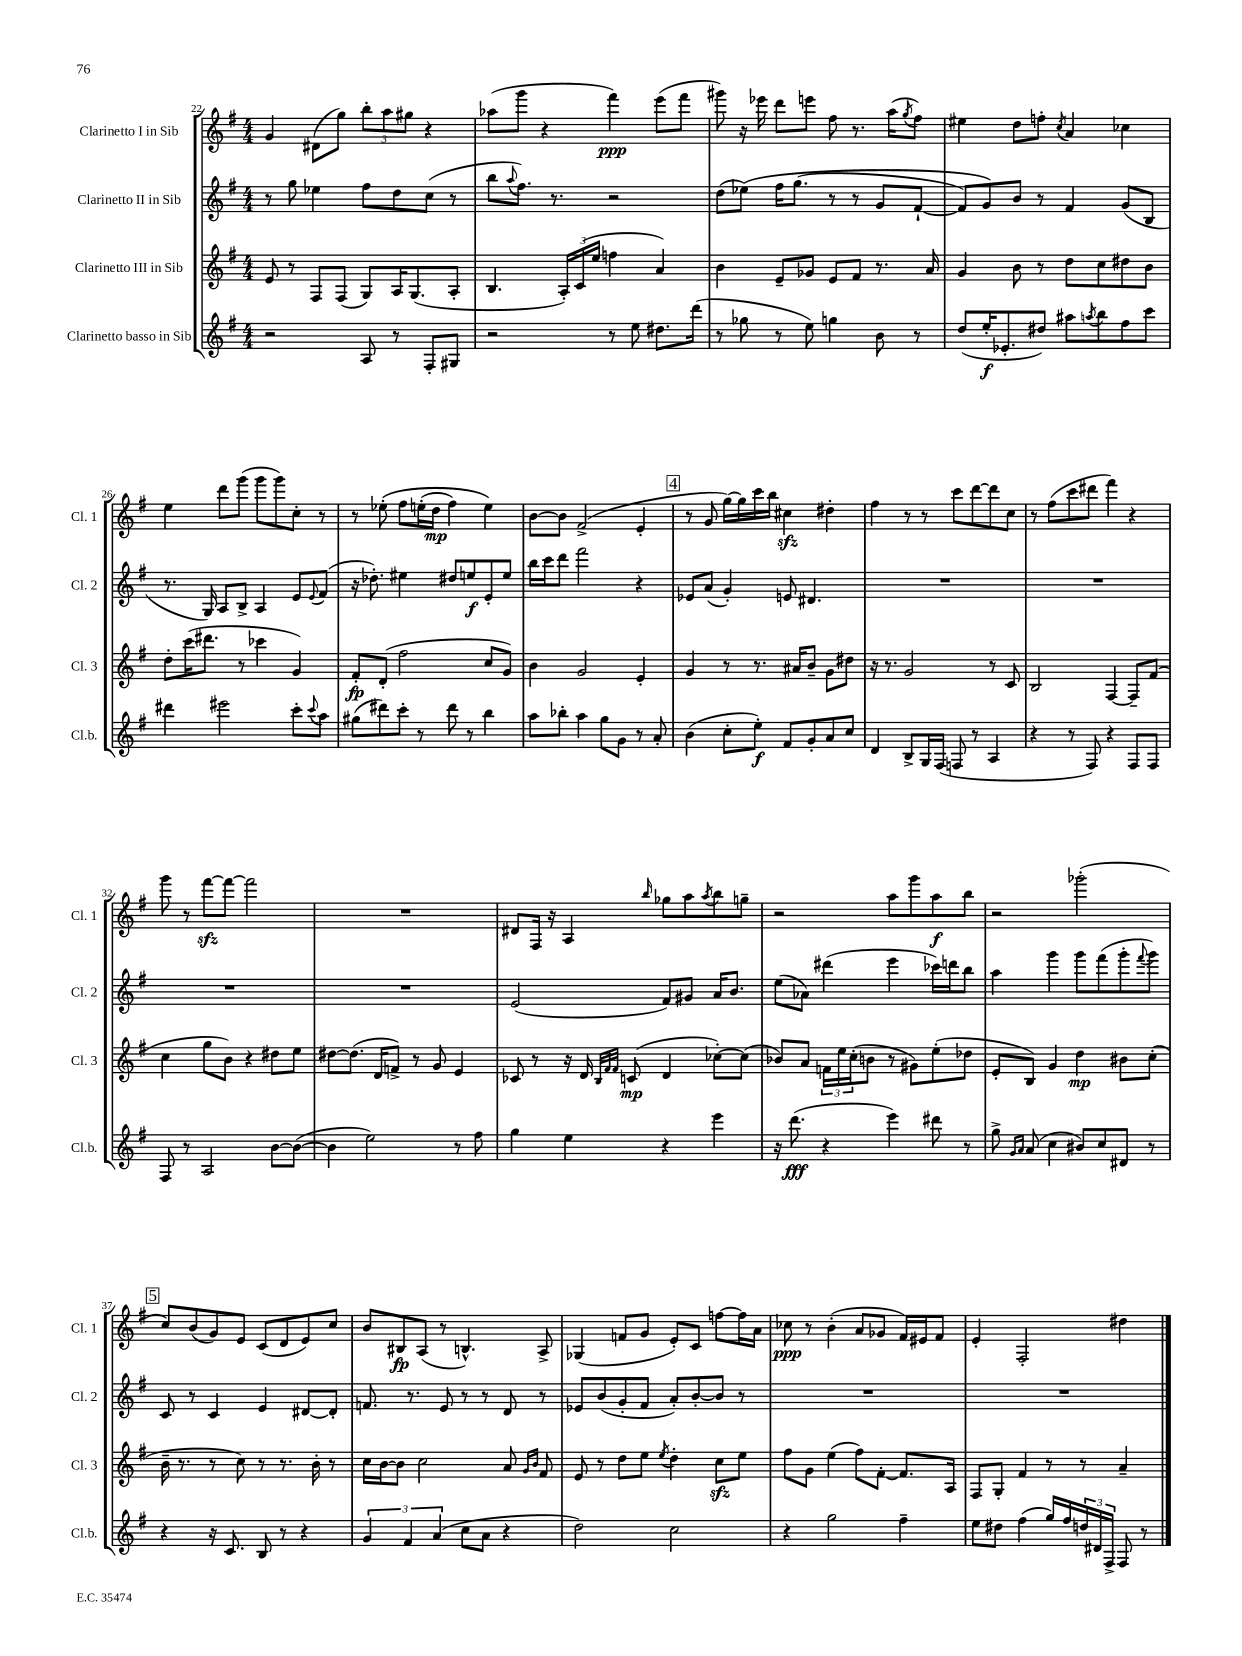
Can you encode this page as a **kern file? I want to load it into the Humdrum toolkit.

**kern	**kern	**kern	**kern
*staff4	*staff3	*staff2	*staff1
*clefG2	*clefG2	*clefG2	*clefG2
*k[f#]	*k[f#]	*k[f#]	*k[f#]
*M4/4	*M4/4	*M4/4	*M4/4
2r	8e	8r	4g
.	8r	8gg	.
.	8F#	4ee-	(8d#
.	(8F#	.	8gg)
8A	8G)	8ff#	12bb'
.	.	.	12aa
8r	16A	8dd	.
.	.	.	12gg#
.	(8.G	.	.
8F#'	.	(8cc	4r
8G#	8A'	8r	.
=	=	=	=
2r	4.B	8bb	(8aa-
.	.	8qqaa	.
.	.	8.ff#)	8ggg
.	.	.	4r
.	.	8.r	.
.	24A')	.	.
.	(24c	.	.
.	24ee	.	.
8r	4ff	2r	4fff#)
8ee	.	.	.
8.dd#	4a)	.	(8eee
.	.	.	8fff#
(16ddd	.	.	.
=	=	=	=
8r	4b	(8dd	8ggg#)
8gg-	.	&(8ee-)	16r
.	.	.	16eee-
8r	8e~	16ff#	8ddd
.	.	(8.gg	.
8ee)	8g-	.	8eee
4gg	8e	8r	8ff#
.	8f#	8r	8.r
8b	8.r	8g	.
.	.	.	(16aa
.	.	.	8qgg
8r	.	[8f#`	8ff#)
.	16a	.	.
=	=	=	=
(8dd	4g	8f#])	4ee#
16ee'	.	8g&)	.
8.e-'	.	.	.
.	8b	8b	8dd
8dd#)	8r	8r	8ff'
.	.	.	8qcc
8aa#	8dd	4f#	4a
8qaa	.	.	.
8bb	8cc	.	.
8ff#	8dd#	(8g	4cc-
8ccc	8b	8B	.
=	=	=	=
4ddd#	8dd'	8.r	4ee
.	(16ccc	.	.
.	8.ddd#	16G)	.
2eee#	.	8A	8ddd
.	8r	8B^	(8ggg
.	4ccc-	4A	8ggg
.	.	.	8ggg)
8ccc'	4g)	8e	8cc'
8qqccc	.	8qqe	.
8aa	.	(8f#	8r
=	=	=	=
(8gg#	8f#'	16r	8r
.	.	8.dd-')	.
8ddd#)	(8d'	.	&(8ee-'
8ccc'	2ff#	4ee#	8ff#
8r	.	.	(16ee'
.	.	.	16dd
8ddd#	.	8dd#	4ff#)
8r	.	8ee	.
4bb	8cc	8e'	4ee&)
.	8g)	8ee	.
=	=	=	=
8aa	4b	16bb	[8b
.	.	16ccc	.
8bb-'	.	8ddd	8b]
4aa	2g	2fff#	(2f#^
8gg	.	.	.
8g	.	.	.
8r	4e'	4r	4e'
8a'	.	.	.
=	=	=	=
(4b	4g	8e-	8r
.	.	(8a	8g
8cc'	8r	4g')	[16gg)
.	.	.	16gg]
8ee')	8.r	.	16ccc
.	.	.	16bb
8f#	.	8e	4cc#
.	16a#	.	.
8g'	8b~	4.d#	.
8a	8g	.	4dd#'
8cc	8dd#	.	.
=	=	=	=
4d	16r	1r	4ff#
.	8.r	.	.
8B^	2g	.	8r
16G	.	.	8r
(16F#	.	.	.
8F	.	.	8ccc
8r	.	.	[8ddd
4A	8r	.	8ddd]
.	8c	.	8cc
=	=	=	=
4r	2B	1r	8r
.	.	.	(8ff#
8r	.	.	8ccc
8F#)	.	.	8ddd#
4r	[4F#	.	4fff#)
8F#	8F#~]	.	4r
8F#	(8f#	.	.
=	=	=	=
8F#	4cc	1r	8ggg
8r	.	.	8r
2A	8gg	.	[8fff#
.	8b)	.	8fff#_
.	4r	.	2fff#]
[8b	8dd#	.	.
(8b_	8ee	.	.
=	=	=	=
4b]	[8dd#	1r	1r
.	(8.dd#]	.	.
2ee)	.	.	.
.	16d	.	.
.	8f^)	.	.
.	8r	.	.
.	8g	.	.
8r	4e	.	.
8ff#	.	.	.
=	=	=	=
4gg	8c-	(2e	8d#
.	8r	.	16F#
.	.	.	16r
4ee	16r	.	4A
.	16d	.	.
.	32qqB	.	.
.	32qqf#	.	.
.	32qqf#	.	.
.	(8c	.	.
.	.	.	16qqbb
4r	4d	8f#)	8gg-
.	.	8g#	8aa
.	.	.	8qaa
4eee	[8cc-')	16a	8bb
.	.	8.b	.
.	(8cc-]	.	8gg~
=	=	=	=
16r	8b-)	(8ee	2r
(8.ddd	.	.	.
.	8a	8a-)	.
4r	24f	(4ddd#	.
.	24ee	.	.
.	(24cc'	.	.
.	8b	.	.
4eee)	8r	4eee	8aa
.	8g#)	.	8ggg
8ddd#	(8ee'	16ccc-)	8aa
.	.	16ddd	.
8r	8dd-	8bb	8bb
=	=	=	=
8gg^	8e'	4aa	2r
16qqg	.	.	.
16qqa	.	.	.
(8a	8B)	.	.
4cc	4g	4ggg	.
8b#)	4dd	8ggg	(2ggg-'
8cc	.	(8fff#	.
8d#	8b#	8ggg'	.
.	.	8qqfff#	.
8r	(8cc'	8ggg)	.
=	=	=	=
4r	16b~	8c	8cc)
.	8.r	.	.
.	.	8r	(8b
16r	8r	4c	8g)
8.c	.	.	.
.	8cc)	.	8e
8B	8r	4e	(8c
8r	8.r	.	8d
4r	.	[8d#	8e)
.	16b'	.	.
.	8r	8d#']	8cc
=	=	=	=
6g	16cc	8.f	8b
.	[16b	.	.
.	8b]	.	8B#
6f#	.	.	.
.	.	8.r	.
.	2cc	.	(8A
(6a	.	.	.
.	.	8e	8r
8cc	.	8r	4.B^^)
8a	.	8r	.
4r	8a	8d	.
.	16qqg	.	.
.	16qqb	.	.
.	8f#	8r	8A^
=	=	=	=
2dd)	8e	8e-	(4G-
.	8r	(8b	.
.	8dd	8g'	8f
.	8ee	8f#	8g
.	8qee	.	.
2cc	4dd'	8a')	8e')
.	.	[8b'	8c
.	8cc	8b]	[8ff
.	8ee	8r	16ff]
.	.	.	16a
=	=	=	=
4r	8ff#	1r	8cc-
.	8g	.	8r
2gg	(4ee	.	(4b'
.	8ff#)	.	8a
.	[8f#'	.	8g-
4ff#~	8.f#]	.	16f#)
.	.	.	16e#
.	.	.	8f#
.	16A	.	.
=	=	=	=
8ee	8F#	1r	4e'
8dd#	8G'	.	.
(4ff#	4f#	.	2F#'
16gg)	8r	.	.
16ff#	.	.	.
24dd	8r	.	.
24d#	.	.	.
24F#^	.	.	.
8F#	4a~	.	4dd#
8r	.	.	.
==	==	==	==
*-	*-	*-	*-
